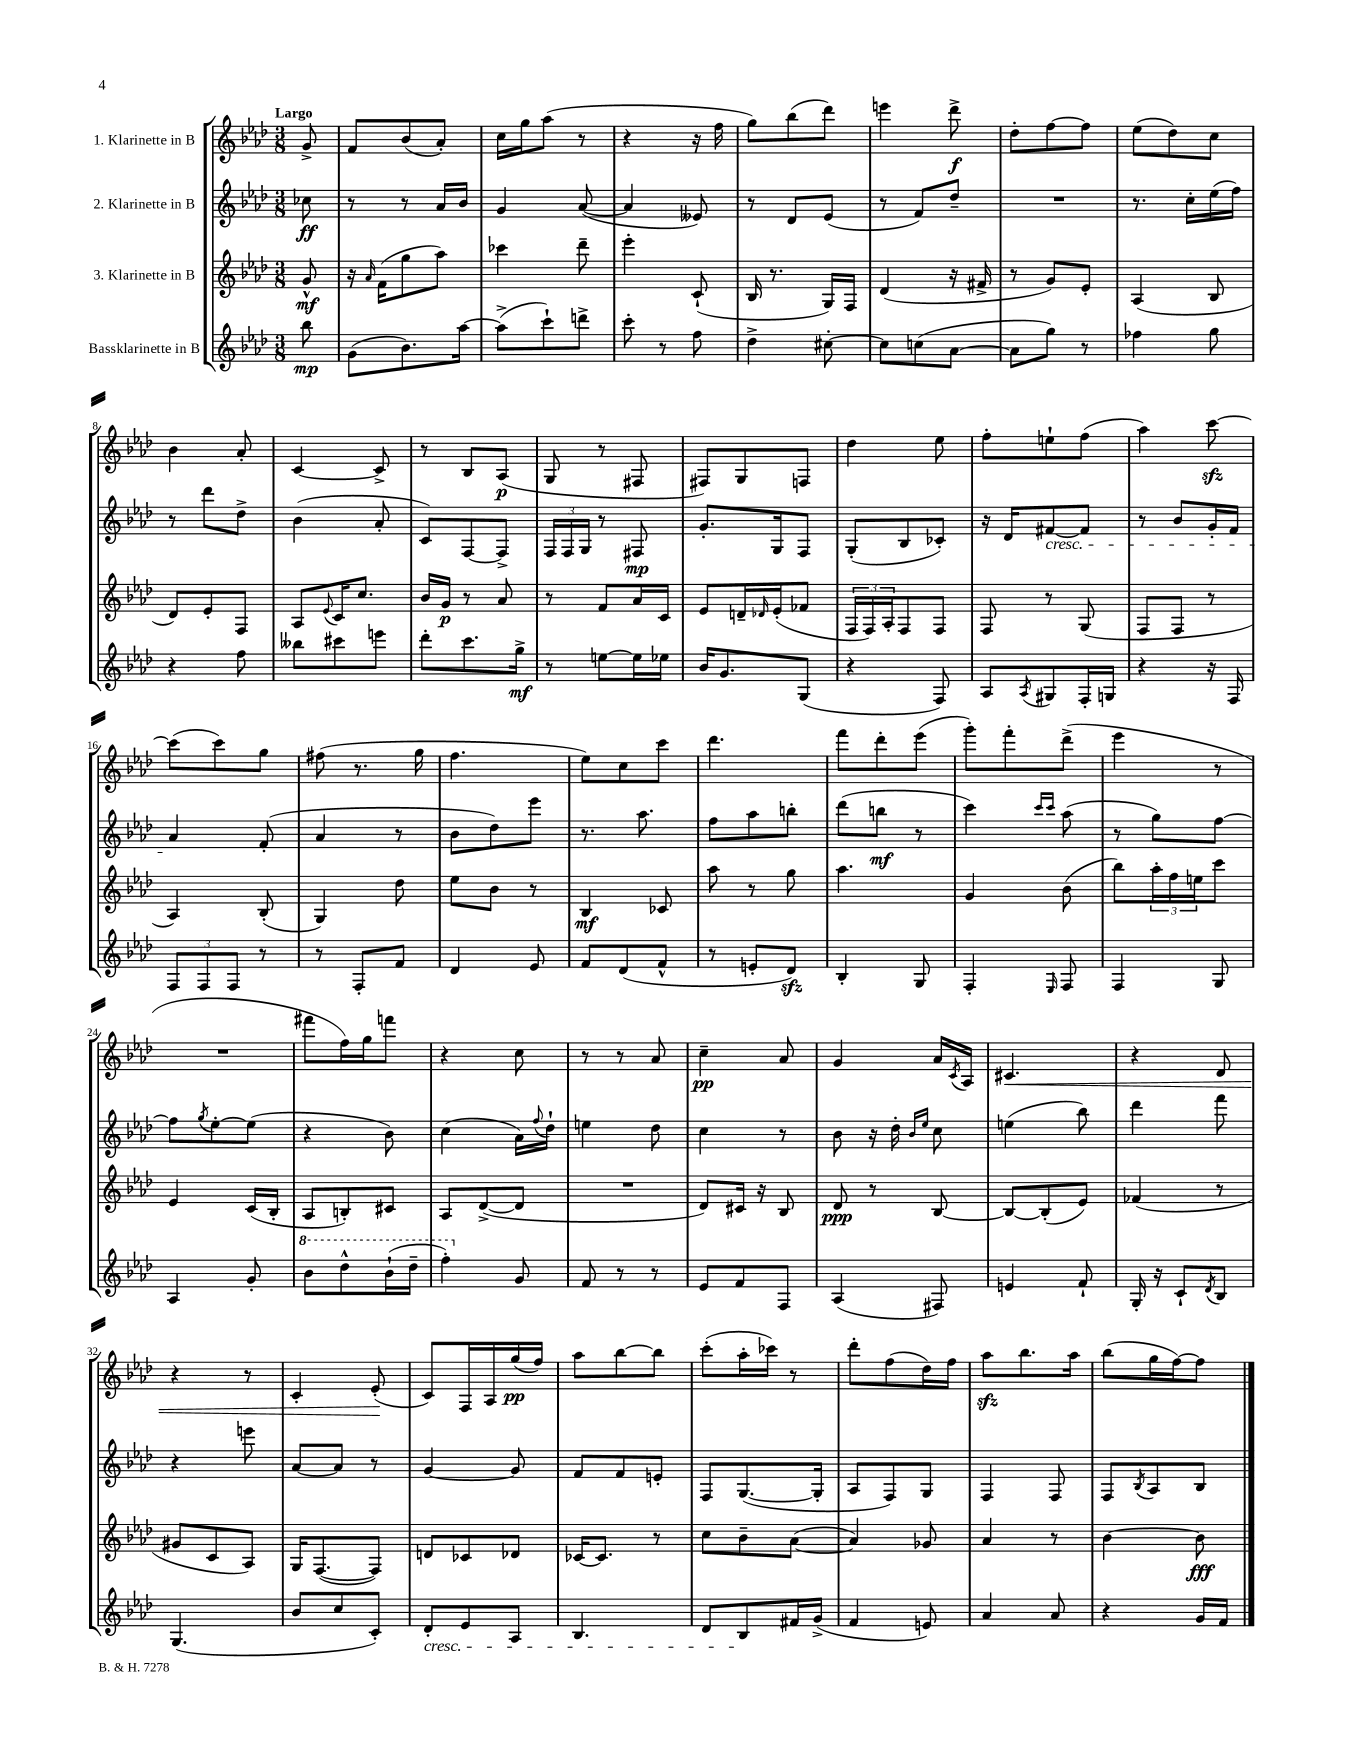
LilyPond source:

<<
\new StaffGroup <<
\new Staff = "s0" \with { instrumentName = "1. Klarinette in B" } {
    \clef treble \key aes \major \numericTimeSignature \time 3/8 \partial 8 \tempo "Largo"
    g'8-> |
    f'8 bes'8( aes'8-.) |
    c''16 g''16 aes''8( r8 |
    r4 r16 f''16 |
    g''8) bes''8( des'''8) |
    e'''4 des'''8->\f |
    des''8-. f''8~ f''8 |
    ees''8( des''8) c''8 |
    bes'4 aes'8-. |
    c'4~ c'8-> |
    r8 bes8 aes8\p( |
    g8 r8 fis8 |
    fis8) g8 f8 |
    des''4 ees''8 |
    f''8-. e''8-! f''8( |
    aes''4) c'''8~\sfz |
    c'''8( c'''8) g''8 |
    fis''8( r8. g''16 |
    f''4. |
    ees''8) c''8 c'''8 |
    des'''4. |
    f'''8 des'''8-. ees'''8( |
    g'''8-.) f'''8-. des'''8->( |
    ees'''4 r8 |
    R4. |
    fis'''8 f''16) g''16 f'''8 |
    r4 c''8 |
    r8 r8 aes'8 |
    c''4--\pp aes'8 |
    g'4 aes'16 \acciaccatura { c'8 } aes16 |
    cis'4.\< |
    r4 des'8 |
    r4 r8 |
    c'4-. ees'8-.\!( |
    c'8) f16 aes16 g''16\pp( f''16) |
    aes''8 bes''8~ bes''8 |
    c'''8-.( aes''16-. ces'''16) r8 |
    des'''8-. f''8( des''16) f''16 |
    aes''8\sfz bes''8. aes''16 |
    bes''8( g''16 f''16~) f''8 \bar "|." |
}
\new Staff = "s1" \with { instrumentName = "2. Klarinette in B" } {
    \clef treble \key aes \major \numericTimeSignature \time 3/8 \partial 8
    ces''8\ff |
    r8 r8 aes'16 bes'16 |
    g'4 aes'8~( |
    aes'4 eeses'8) |
    r8 des'8 ees'8( |
    r8 f'8) des''8-- |
    R4. |
    r8. c''16-. ees''16( f''16) |
    r8 des'''8 des''8-> |
    bes'4( aes'8-. |
    c'8) f8~ f8-> |
    \tuplet 3/2 { f16 f16 g16 } r8 fis8\mp |
    g'8.-. g16 f8 |
    g8-.( bes8 ces'8-.) |
    r16 des'16 fis'8~\cresc fis'8 |
    r8 bes'8 g'16-. f'16 |
    aes'4\! f'8-.( |
    aes'4 r8 |
    bes'8 des''8) ees'''8 |
    r8. aes''8. |
    f''8 aes''8 b''8-. |
    des'''8( b''8\mf r8 |
    c'''4) \grace { c'''16 c'''16 } aes''8( |
    r8 g''8) f''8~ |
    f''8 \acciaccatura { g''8 } ees''8~-. ees''8( |
    r4 bes'8) |
    c''4( aes'16) \appoggiatura { f''8 } des''16-! |
    e''4 des''8 |
    c''4 r8 |
    bes'8 r16 des''16-. \grace { bes'16 ees''16 } c''8 |
    e''4( bes''8) |
    des'''4 f'''8 |
    r4 e'''8 |
    aes'8~ aes'8 r8 |
    g'4~ g'8 |
    f'8 f'8 e'8-. |
    f8 g8.~( g16-. |
    aes8 f8) g8 |
    f4 f8 |
    f8 \acciaccatura { bes8 } aes8 bes8 \bar "|." |
}
\new Staff = "s2" \with { instrumentName = "3. Klarinette in B" } {
    \clef treble \key aes \major \numericTimeSignature \time 3/8 \partial 8
    g'8-^\mf |
    r16 \grace { aes'16 } f'16( g''8 aes''8) |
    ces'''4 des'''8-- |
    ees'''4-. c'8-!( |
    bes16 r8. g16) f16 |
    des'4( r16 fis'16-> |
    r8 g'8) ees'8-. |
    aes4( bes8 |
    des'8) ees'8-. f8 |
    aes8 \appoggiatura { ees'8 } c'16 c''8. |
    bes'16 g'16\p r8 aes'8 |
    r8 f'8 aes'16 c'16 |
    ees'8 d'16-- \grace { des'16 } ees'16-.( fes'8 |
    \tuplet 3/2 { f16 f16) aes16-. } f8 f8 |
    f8 r8 g8( |
    f8 f8 r8 |
    aes4) bes8-.( |
    g4) des''8 |
    ees''8 bes'8 r8 |
    bes4\mf ces'8 |
    aes''8 r8 g''8 |
    aes''4. |
    g'4 bes'8( |
    bes''8) \tuplet 3/2 { aes''16-. f''16 e''16 } c'''8 |
    ees'4 c'16( bes16-. |
    aes8 b8-.) cis'8 |
    aes8 des'8~->( des'8 |
    R4. |
    des'8) cis'16 r16 bes8 |
    des'8\ppp r8 bes8~ |
    bes8~ bes8-.( ees'8) |
    fes'4( r8 |
    gis'8 c'8 aes8) |
    g16 f8.~( f8) |
    d'8 ces'8 des'8 |
    ces'16~ ces'8. r8 |
    c''8 bes'8-- aes'8~( |
    aes'4) ges'8 |
    aes'4 r8 |
    bes'4~ bes'8\fff \bar "|." |
}
\new Staff = "s3" \with { instrumentName = "Bassklarinette in B" } {
    \clef treble \key aes \major \numericTimeSignature \time 3/8 \partial 8
    bes''8\mp |
    g'8( bes'8.) aes''16~ |
    aes''8->( c'''8-!) d'''8-> |
    c'''8-. r8 f''8 |
    des''4-> cis''8~-. |
    cis''8 c''8( aes'8~ |
    aes'8 g''8) r8 |
    fes''4 g''8 |
    r4 f''8 |
    beses''8 cis'''8 e'''8 |
    des'''8-. c'''8. g''16->\mf |
    r8 e''8~ e''16 ees''16 |
    bes'16 g'8. g8( |
    r4 f8) |
    aes8 \acciaccatura { aes8 } gis8 f16-. g16 |
    r4 r16 f16 |
    \tuplet 3/2 { f8 f8 f8 } r8 |
    r8 f8-. f'8 |
    des'4 ees'8 |
    f'8 des'8( f'8-^ |
    r8 e'8-. des'8\sfz) |
    bes4-. g8 |
    f4-. \grace { ees16 } f8 |
    f4 g8 |
    aes4 g'8-. |
    \ottava #1 bes''8 des'''8-^ bes''16-!( des'''16-- |
    f'''4-.) \ottava #0 g'8 |
    f'8 r8 r8 |
    ees'8 f'8 f8 |
    aes4( fis8) |
    e'4 f'8-! |
    g16-. r16 c'8-! \acciaccatura { des'8 } bes8 |
    g4.( |
    bes'8 c''8 c'8-.) |
    des'8-.\cresc ees'8 aes8 |
    bes4. |
    des'8 bes8\! fis'16 g'16->( |
    f'4 e'8) |
    aes'4 aes'8 |
    r4 g'16 f'16 \bar "|." |
}
>>
>>
